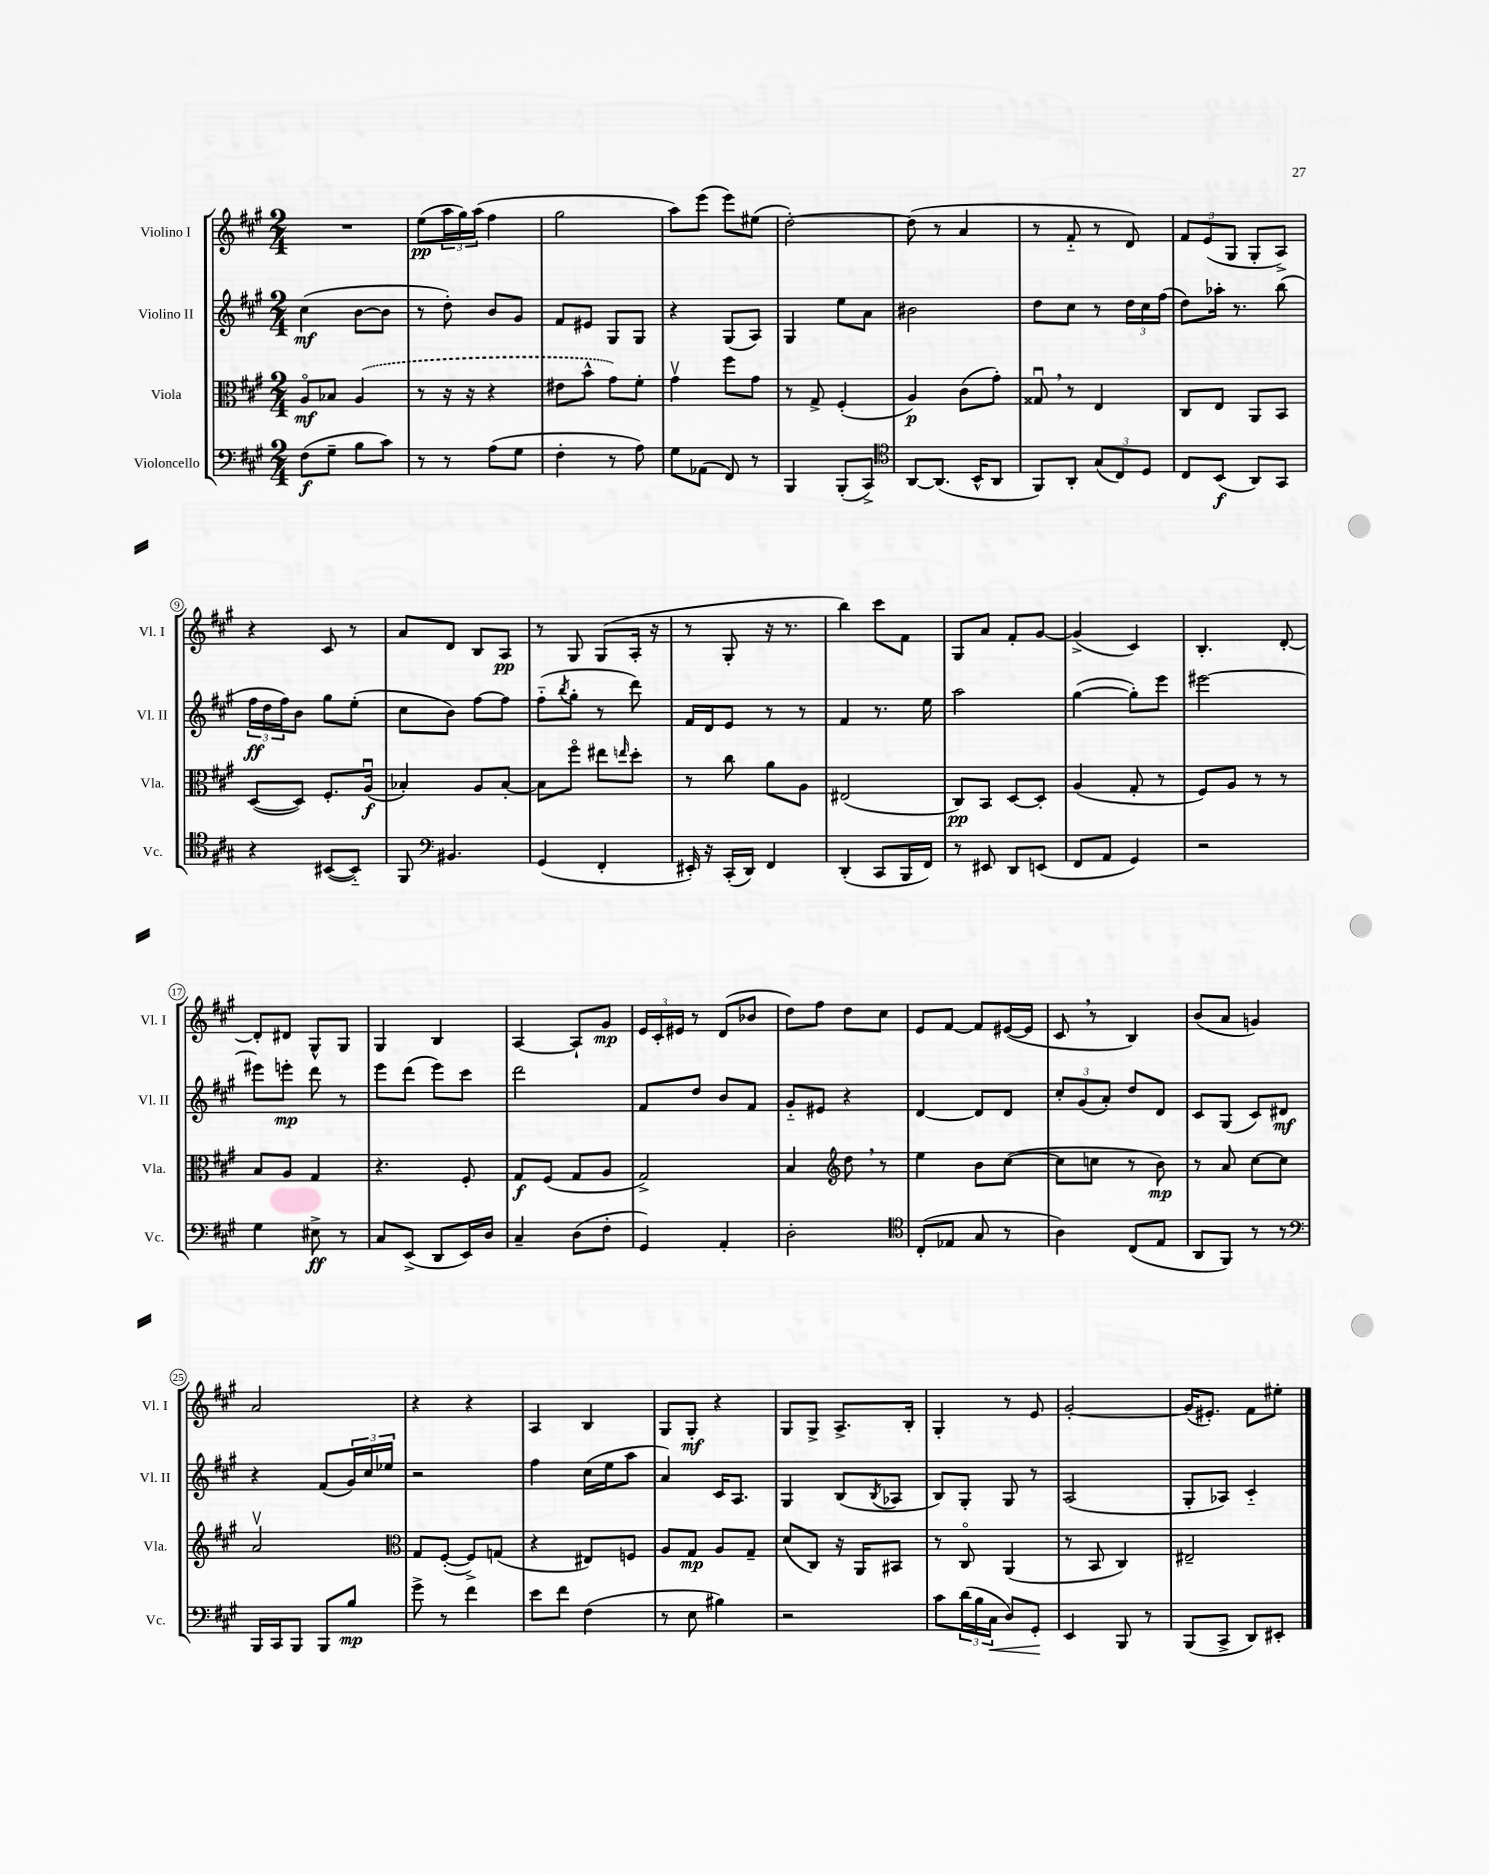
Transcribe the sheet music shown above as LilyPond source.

<<
\new StaffGroup <<
\new Staff = "s0" \with { instrumentName = "Violino I" shortInstrumentName = "Vl. I" } {
    \clef treble \key a \major \numericTimeSignature \time 2/4
    R2 |
    e''8\pp( \tuplet 3/2 { a''16 gis''16) a''16( } fis''4 |
    gis''2 |
    a''8) e'''8( e'''8) eis''8( |
    d''2~-.) |
    d''8( r8 a'4 |
    r8 fis'8-_ r8 d'8) |
    \tuplet 3/2 { fis'8 e'8( gis8 } gis8-. a8->) |
    r4 cis'8 r8 |
    a'8 d'8 b8 a8\pp |
    r8 gis8 gis8( a16-. r16 |
    r8 gis8-. r16 r8. |
    b''4) cis'''8 fis'8 |
    gis8 a'8 fis'8-. gis'8~ |
    gis'4->( cis'4) |
    b4.-. d'8~-. |
    d'8-. dis'8 gis8-^ gis8 |
    gis4 b4 |
    a4~ a8-! gis'8\mp |
    \tuplet 3/2 { e'16 cis'16-. eis'16 } r8 d'8( bes'8 |
    d''8) fis''8 d''8 cis''8 |
    e'8 fis'8~ fis'8 eis'16~( eis'16 |
    cis'8 \breathe r8 b4) |
    b'8( a'8 g'4) |
    a'2 |
    r4 r4 |
    a4 b4 |
    gis8 gis8-.\mf r4 |
    gis8 gis8-> a8.-> b16-. |
    gis4-. r8 e'8 |
    gis'2~-. |
    gis'16( eis'8.-.) fis'8 eis''8-. \bar "|." |
}
\new Staff = "s1" \with { instrumentName = "Violino II" shortInstrumentName = "Vl. II" } {
    \clef treble \key a \major \numericTimeSignature \time 2/4
    cis''4\mf( b'8~ b'8 |
    r8 d''8-.) b'8 gis'8 |
    fis'8 eis'8 gis8 gis8 |
    r4 gis8( a8) |
    gis4 e''8 a'8 |
    bis'2 |
    d''8 cis''8 r8 \tuplet 3/2 { d''16 cis''16 fis''16( } |
    d''8) aes''16-. r8. b''8( |
    \tuplet 3/2 { fis''16\ff d''16 fis''16) } b'8 gis''8 e''8-.( |
    cis''8 b'8) fis''8~ fis''8 |
    fis''8-_( \acciaccatura { b''8 } gis''8-. r8 d'''8) |
    fis'16 d'16 e'8 r8 r8 |
    fis'4 r8. e''16 |
    a''2 |
    gis''4~( gis''8-.) e'''8 |
    eis'''2~ |
    eis'''8 e'''8-.\mp d'''8 r8 |
    e'''8 d'''8( e'''8) cis'''8 |
    d'''2 |
    fis'8 d''8 b'8 fis'8 |
    gis'8-_ eis'8 r4 |
    d'4~ d'8 d'8 |
    \tuplet 3/2 { cis''8-. gis'8( a'8-.) } d''8 d'8 |
    cis'8 gis8( cis'8) dis'8\mf |
    r4 fis'8( \tuplet 3/2 { gis'16) cis''16 ees''16 } |
    r2 |
    fis''4 cis''16( e''16 a''8 |
    a'4) cis'16 a8. |
    gis4 b8( \acciaccatura { b8 } aes8 |
    b8) gis8-. gis8 r8 |
    a2( |
    gis8-. aes8) cis'4-_ \bar "|." |
}
\new Staff = "s2" \with { instrumentName = "Viola" shortInstrumentName = "Vla." } {
    \clef alto \key a \major \numericTimeSignature \time 2/4
    a8\flageolet\mf bes8 \once \slurDashed a4( |
    r8 r16 r16 r4 |
    eis'8 b'8-^ gis'8) fis'8-. |
    gis'4\upbow fis''8 gis'8 |
    r8 gis8-> fis4-.( |
    a4\p) cis'8( gis'8-.) |
    gisis8\downbow \breathe r8 e4 |
    cis8 e8 a,8 b,8 |
    d8~( d8) fis8.-. a16\downbow\f( |
    bes4-.) a8 bes8~-. |
    bes8 fis''8\flageolet eis''8 \grace { e''16 } d''8-. |
    r8 cis''8 a'8 a8 |
    eis2( |
    cis8\pp) b,8 d8~ d8-. |
    a4( gis8-. r8 |
    fis8) a8 r8 r8 |
    b8 a8 gis4 |
    r4. fis8-. |
    gis8\f fis8( gis8 a8 |
    gis2->) |
    b4 \clef treble d''8 \breathe r8 |
    e''4 b'8 cis''8~( |
    cis''8 c''8 r8 b'8\mp) |
    r8 a'8 cis''8~ cis''8 |
    a'2\upbow |
    \clef alto gis8 fis8~-.( fis8->) g8( |
    r4 eis8) f8 |
    a8 gis8\mp a8 gis8-- |
    d'8( cis8) r16 a,16 bis,8 |
    r8 cis8\flageolet a,4( |
    r8 b,8 cis4) |
    eis2-- \bar "|." |
}
\new Staff = "s3" \with { instrumentName = "Violoncello" shortInstrumentName = "Vc." } {
    \clef bass \key a \major \numericTimeSignature \time 2/4
    fis8\f( gis8-- b8 cis'8) |
    r8 r8 a8( gis8 |
    fis4-. r8 a8) |
    gis8 aes,8( fis,8) r8 |
    b,,4 b,,8-.( cis,8->) |
    \clef tenor a,8~ a,8.( b,16-^ a,8 |
    fis,8) a,8-. \tuplet 3/2 { gis8( cis8) d8 } |
    cis8 b,8\f( a,8) gis,8 |
    r4 bis,8~( bis,8-_) |
    fis,8 \clef bass bis,4. |
    gis,4( fis,4-. |
    eis,16-.) r16 cis,16-.( d,16) fis,4 |
    d,4-.( cis,8 b,,16 fis,16) |
    r8 eis,8 d,8 e,8( |
    fis,8 a,8 gis,4) |
    r2 |
    gis4 eis8->\ff r8 |
    cis8 e,8->( d,8 e,16) d16 |
    cis4-- d8( fis8-. |
    gis,4) a,4-. |
    d2-. |
    \clef tenor cis8-.( ees8 gis8 r8 |
    a4) cis8( e8 |
    a,8 fis,8) r8 r8 |
    \clef bass b,,16 cis,16 b,,8 b,,8 b8\mp |
    gis'8-> r8 fis'4 |
    e'8 fis'8 fis4( |
    r8 e8 bis4) |
    r2 |
    cis'8 \tuplet 3/2 { d'16( b16 cis16\< } d8) gis,8-.\! |
    e,4 b,,8 r8 |
    b,,8( cis,8-> d,8) eis,8-. \bar "|." |
}
>>
>>
\layout { \context { \Score \override BarNumber.stencil = #(make-stencil-circler 0.1 0.3 ly:text-interface::print) } }
